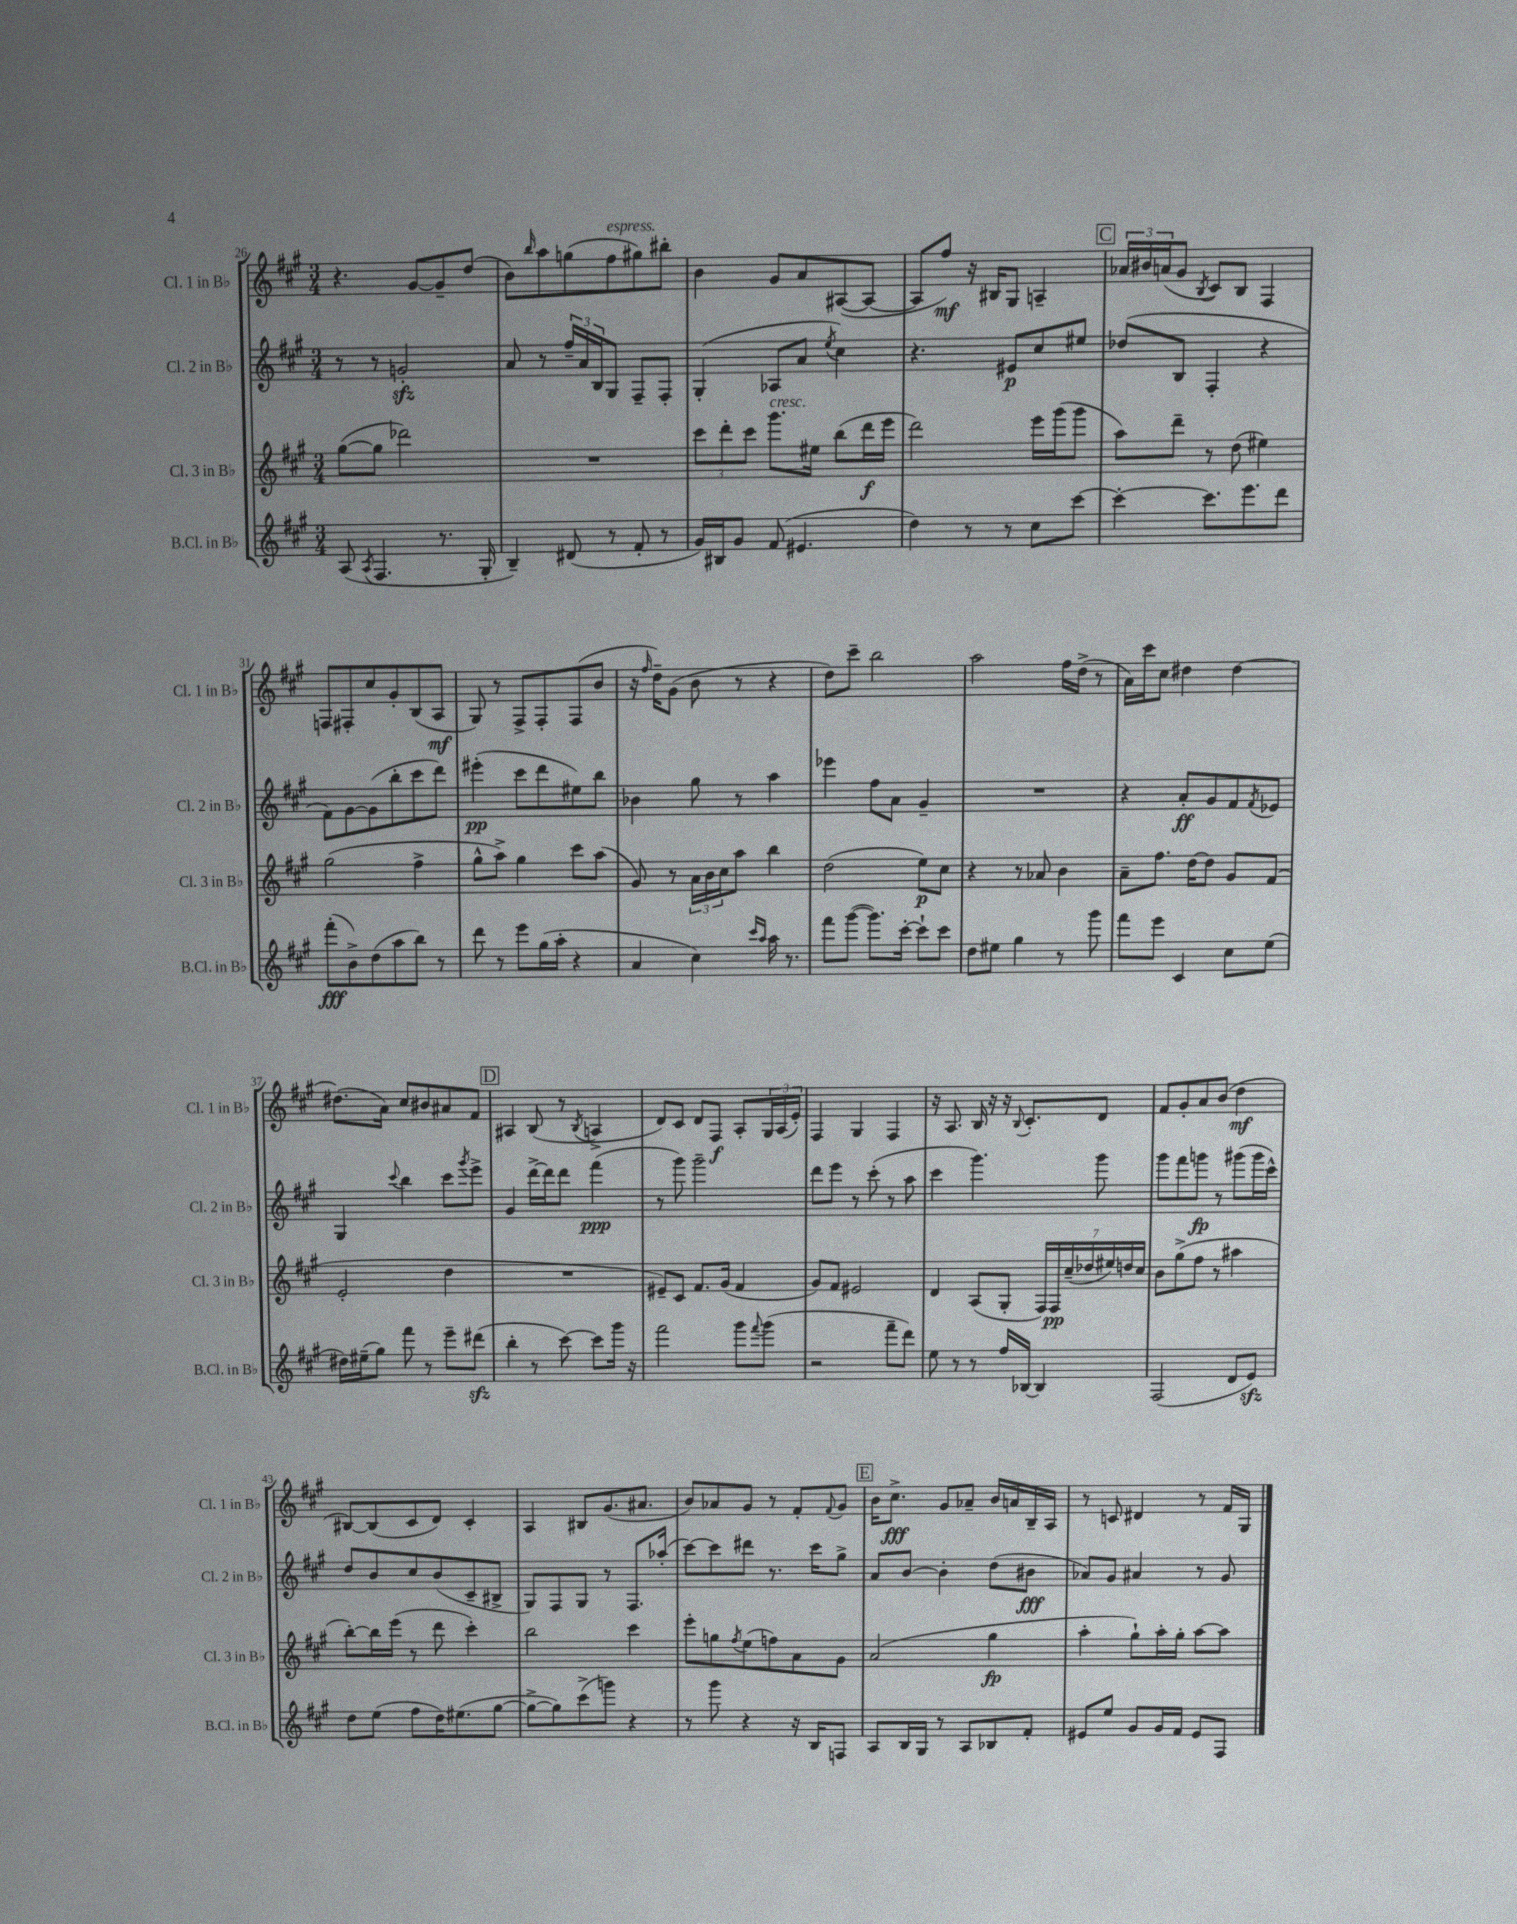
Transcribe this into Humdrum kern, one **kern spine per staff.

**kern	**dynam	**kern	**dynam	**kern	**dynam	**kern	**dynam
*part4	*part4	*part3	*part3	*part2	*part2	*part1	*part1
*staff4	*staff4	*staff3	*staff3	*staff2	*staff2	*staff1	*staff1
*I"B.Cl. in B♭	*	*I"Cl. 3 in B♭	*	*I"Cl. 2 in B♭	*	*I"Cl. 1 in B♭	*
*I'B.Cl. in B♭	*	*I'Cl. 3 in B♭	*	*I'Cl. 2 in B♭	*	*I'Cl. 1 in B♭	*
*clefG2	*	*clefG2	*	*clefG2	*	*clefG2	*
*k[f#c#g#]	*	*k[f#c#g#]	*	*k[f#c#g#]	*	*k[f#c#g#]	*
*M3/4	*	*M3/4	*	*M3/4	*	*M3/4	*
=26	=26	=26	=26	=26	=26	=26	=26
(8A/	.	([8gg#\L	.	8r	.	4.r	.
8qA/	.	.	.	.	.	.	.
4.F#/	.	8gg#\J]	.	8r	.	.	.
.	.	2ddd-X\)	.	2gnzz'/	.	.	.
.	.	.	.	.	.	[8g#/L	.
8.r	.	.	.	.	.	8g#~/]	.
.	.	.	.	.	.	(8dd/J	.
16G#'/	.	.	.	.	.	.	.
=27	=27	=27	=27	=27	=27	=27	=27
4B~/)	.	2.r	.	8a/	.	8b\L)	.
.	.	.	.	.	.	16qqbb/	.
.	.	.	.	8r	.	8aa\	.
(8d#X/	.	.	.	24ff#~/LL	.	(8ggn\	.
.	.	.	.	24a/	.	.	.
.	.	.	.	24B/J	.	.	.
!	!	!	!	!	!	!LO:TX:a:i:t=espress.	!
8r	.	.	.	8G#/J	.	8ff#\	.
8f#'/	.	.	.	8F#~/L	.	8gg#X\)	.
8r	.	.	.	8F#'/J	.	8bb#X'\J	.
=28	=28	=28	=28	=28	=28	=28	=28
16g#/LL)	.	12ccc#\L	.	(4G#'/	.	4b\	.
16B#X/J	.	.	.	.	.	.	.
.	.	12ddd'\	.	.	.	.	.
8g#/J	.	.	.	.	.	.	.
.	.	12ccc#\J	.	.	.	.	.
!	!	!LO:TX:a:i:t=cresc.	!	!	!	!	!
(8f#/	.	8.ggg#\L	.	8A-X/L	.	8g#/L	.
4.e#X/	.	.	.	8a/J	.	8a/	.
.	.	16ee#X\Jk	.	.	.	.	.
.	.	.	.	8qee/	.	.	.
.	.	(8bb\L	.	4cc#\)	.	([8A#X/	.
.	.	16ddd\L	f	.	.	8A#/J_	.
.	.	16eee\JJ	.	.	.	.	.
=29	=29	=29	=29	=29	=29	=29	=29
4dd\)	.	2ddd\)	.	4.r	.	8A#/L]	.
.	.	.	.	.	.	8ff#/J)	mf
8r	.	.	.	.	.	16r	.
.	.	.	.	.	.	16B#X/KL	.
8r	.	.	.	8e#X/L	p	8G#/J	.
8cc#\L	.	16eee\LL	.	8cc#/	.	4An~/	.
.	.	(16ggg#\J	.	.	.	.	.
[8ccc#\J	.	8ggg#\J	.	8ee#X/J	.	.	.
!!LO:REH:place=s1:t=C
=30	=30	=30	=30	=30	=30	=30	=30
4ccc#'\_	.	8aa\L)	.	(8dd-X/L	.	24a-X/LL	.
.	.	.	.	.	.	24b#X/	.
.	.	.	.	.	.	(24an/J	.
.	.	8ddd~\J	.	8B/J	.	8g#/J	.
.	.	.	.	.	.	8qB/	.
8.ccc#\L]	.	8r	.	4F#'/	.	8c#/L)	.
.	.	(8dd\	.	.	.	8B/J	.
8.eee\	.	.	.	.	.	.	.
.	.	4ee#X\)	.	4r	.	4F#/	.
8ddd\J	.	.	.	.	.	.	.
!!LO:LB:g=z
=31	=31	=31	=31	=31	=31	=31	=31
(8fff#'\L	fff	(2gg#\	.	8f#\L)	.	8Fn/L	.
8b^\)	.	.	.	[8g#\	.	8F#X'/	.
(8dd\	.	.	.	(8g#\]	.	8cc#/	.
8aa\	.	.	.	8bb'\	.	8g#'/	.
8bb\J)	.	4ff#^\	.	8ccc#\	.	(8B/	.
8r	.	.	.	8ddd\J)	.	8A/J	mf
=32	=32	=32	=32	=32	=32	=32	=32
8ddd\	.	8gg#^^\L	.	(4eee#X'\	pp	8G#/)	.
8r	.	8aa^\J)	.	.	.	8r	.
8eee\L	.	4gg#\	.	8ccc#\L	.	8F#^/L	.
(16gg#\L	.	.	.	8ddd\	.	8F#'/	.
16aa'\JJ	.	.	.	.	.	.	.
4r	.	8ccc#\L	.	8ee#X\)	.	(8F#/	.
.	.	(8aa\J	.	8bb\J	.	8b/J	.
=33	=33	=33	=33	=33	=33	=33	=33
4a/	.	8g#/)	.	4b-X\	.	16r	.
.	.	.	.	.	.	16qqff#/	.
.	.	.	.	.	.	16dd~\KL)	.
.	.	8r	.	.	.	(8g#\J	.
4cc#\)	.	24a\LL	.	8gg#\	.	8b\	.
.	.	24b\	.	.	.	.	.
.	.	24cc#\J	.	.	.	.	.
.	.	8aa\J	.	8r	.	8r	.
16qqccc#/LL	.	.	.	.	.	.	.
16qqaa/JJ	.	.	.	.	.	.	.
16aa\	.	4bb\	.	4aa\	.	4r	.
8.r	.	.	.	.	.	.	.
=34	=34	=34	=34	=34	=34	=34	=34
8fff#\L	.	(2dd\	.	4eee-X\	.	8dd\L)	.
([8ggg#\J	.	.	.	.	.	8ccc#~\J	.
8.ggg#\L])	.	.	.	8ff#\L	.	2bb\	.
.	.	.	.	8a\J	.	.	.
[16ccc#'\Jk	.	.	.	.	.	.	.
8ccc#`\L]	.	8ee\L)	p	4g#~/	.	.	.
8ccc#\J	.	8cc#\J	.	.	.	.	.
=35	=35	=35	=35	=35	=35	=35	=35
8dd\L	.	4r	.	2.r	.	2aa\	.
8ee#X\J	.	.	.	.	.	.	.
4gg#\	.	8r	.	.	.	.	.
.	.	8a-X/	.	.	.	.	.
8r	.	4b\	.	.	.	16ff#\LL	.
.	.	.	.	.	.	(16dd^\JJ	.
8ggg#\	.	.	.	.	.	8r	.
=36	=36	=36	=36	=36	=36	=36	=36
8fff#\L	.	8a~\L	.	4r	.	16a\LL)	.
.	.	.	.	.	.	16ccc#\J	.
8eee\J	.	8.ff#\J	.	.	.	8cc#\J	.
4c#/	.	.	.	8a'/L	ff	4dd#X\	.
.	.	[16dd\KL	.	.	.	.	.
.	.	8dd\J]	.	8g#/	.	.	.
8cc#\L	.	8g#/L	.	8f#/	.	[4dd#\	.
.	.	.	.	8qf#/	.	.	.
(8ee\J	.	(8f#/J	.	8e-X/J	.	.	.
!!LO:LB:g=z
=37	=37	=37	=37	=37	=37	=37	=37
16dd#X\LL)	.	2e'/	.	4G#/	.	(8.dd#X\L]	.
(16ee#X~\J	.	.	.	.	.	.	.
8gg#\J)	.	.	.	.	.	.	.
.	.	.	.	.	.	16a\Jk)	.
.	.	.	.	8qqccc#/	.	.	.
8fff#\	.	.	.	4bb\	.	8cc#/L	.
8r	.	.	.	.	.	8b#X/	.
8eee~\L	.	4dd\	.	8ccc#\L	.	8a#X/	.
.	.	.	.	8qggg#/	.	.	.
(8ddd#Xzz\J	.	.	.	8eee^\J	.	8f#/J	.
!!LO:REH:place=s1:t=D
=38	=38	=38	=38	=38	=38	=38	=38
4bb'\	.	2.r	.	4g#/	.	4A#X/	.
8r	.	.	.	[16ddd^\LL	.	(8B/	.
.	.	.	.	16ddd\J]	.	.	.
[8ccc#\)	.	.	.	8ddd\J	.	8r	.
.	.	.	.	.	.	8qB/	.
8ccc#\L]	.	.	.	(4fff#\	ppp	4An^/	.
16ggg#\Jk	.	.	.	.	.	.	.
16r	.	.	.	.	.	.	.
=39	=39	=39	=39	=39	=39	=39	=39
2fff#\	.	8e#X~/L)	.	8r	.	8d/L)	.
.	.	8c#/J	.	8ggg#\)	.	8c#/J	.
.	.	8.f#/L	.	2ggg#~\	.	8d/L	.
.	.	.	.	.	.	8F#/J	f
.	.	(16g#/Jk	.	.	.	.	.
8ggg#\L	.	4f#/	.	.	.	8A'/L	.
8qqfff#/	.	.	.	.	.	.	.
(8ggg#\J	.	.	.	.	.	24G#/L	.
.	.	.	.	.	.	(24A/	.
.	.	.	.	.	.	24e'/JJ)	.
=40	=40	=40	=40	=40	=40	=40	=40
2r	.	8g#/L)	.	8ddd\L	.	4F#/	.
.	.	8f#/J	.	8eee\J	.	.	.
.	.	2e#X/	.	8r	.	4G#/	.
.	.	.	.	(8ccc#'\	.	.	.
8fff#~\L	.	.	.	8r	.	4F#/	.
8ddd\J)	.	.	.	8aa\	.	.	.
=41	=41	=41	=41	=41	=41	=41	=41
8ee\	.	4d/	.	4ccc#\	.	16r	.
.	.	.	.	.	.	8.A/	.
8r	.	.	.	.	.	.	.
8r	.	(8A/L	.	4.ggg#\)	.	16B/	.
.	.	.	.	.	.	16r	.
16ff#/LL	.	8G#'/J	.	.	.	16r	.
.	.	.	.	.	.	8qqB/	.
[16B-X/JJ	.	.	.	.	.	8.c#'/L	.
4B-/]	.	28F#/LL)	.	.	.	.	.
.	.	28F#/	pp	.	.	.	.
.	.	(28cc#~/	.	.	.	.	.
.	.	28dd-X/	.	.	.	.	.
.	.	.	.	8ggg#\	.	8d/J	.
.	.	28ee#X/)	.	.	.	.	.
.	.	28ddn/	.	.	.	.	.
.	.	28cc#/JJ	.	.	.	.	.
=42	=42	=42	=42	=42	=42	=42	=42
(2F#/	.	8b\L	.	8ggg#\L	.	8f#/L	.
.	.	(8gg#^\	.	8fff#\	.	8g#'/	.
.	.	8ff#\J	.	8gggn\J	fp	8a/	.
.	.	8r	.	8r	.	(8b/J	.
8d/L	.	4aa#X\	.	(8ggg#X\L	.	4dd\	mf
8ezz/J)	.	.	.	16ggg#\L	.	.	.
.	.	.	.	16ccc#^^\JJ)	.	.	.
!!LO:LB:g=z
=43	=43	=43	=43	=43	=43	=43	=43
8dd\L	.	[8bb'\L)	.	8dd/L	.	[8B#X/L)	.
(8ee\J	.	16bb\L]	.	8b/	.	(8B#/]	.
.	.	(16eee\JJ	.	.	.	.	.
8ff#\L	.	8r	.	8cc#/	.	8c#/	.
16dd\K)	.	8ddd\	.	(8b/	.	8d/J)	.
(8.ee#X\	.	.	.	.	.	.	.
.	.	4ccc#'\)	.	8c#~/	.	4c#'/	.
[8gg#\J	.	.	.	8B#X^/J	.	.	.
=44	=44	=44	=44	=44	=44	=44	=44
8gg#^\L_	.	2bb\	.	8G#/L)	.	4A/	.
8gg#\])	.	.	.	8F#/	.	.	.
(8ccc#^\	.	.	.	8G#/J	.	8B#X/L	.
8gggn\J)	.	.	.	8r	.	(8.g#/	.
4r	.	4ccc#\	.	8.F#/L	.	.	.
.	.	.	.	.	.	8.a#X/J	.
.	.	.	.	(16aa-X'/Jk	.	.	.
=45	=45	=45	=45	=45	=45	=45	=45
8r	.	8eee'\L	.	[8ccc#\L)	.	8b/L)	.
8ggg#\	.	8ggn\	.	8ccc#\]	.	8a-X/	.
.	.	8qff#/	.	.	.	.	.
4r	.	(8ee\	.	8ddd#X\J	.	8g#/J	.
.	.	8ffn\)	.	8.r	.	8r	.
16r	.	8a\	.	.	.	8f#'/L	.
16B/KL	.	.	.	16ccc#\KL	.	.	.
.	.	.	.	.	.	8qqf#/	.
8Fn/J	.	8g#\J	.	8gg#^\J	.	8g#/J	.
!!LO:REH:place=s1:t=E
=46	=46	=46	=46	=46	=46	=46	=46
8A/L	.	(2a/	.	8a/L	.	16b\KL	.
.	.	.	.	.	.	8.cc#^\J	fff
16B/L	.	.	.	[8b/J	.	.	.
16G#/JJ	.	.	.	.	.	.	.
8r	.	.	.	4b'\]	.	8g#/L	.
8A/L	.	.	.	.	.	8a-X~/J	.
8B-X/	.	4gg#\	fp	(8dd\L	.	16b/LL	.
.	.	.	.	.	.	16an/	.
8f#'/J	.	.	.	8b#X\J	fff	16B~/	.
.	.	.	.	.	.	16A/JJ	.
=47	=47	=47	=47	=47	=47	=47	=47
8e#X/L	.	4aa'\	.	8a-X/L)	.	8r	.
8ee/J	.	.	.	8g#/J	.	8cn/	.
8g#/L	.	8gg#`\L)	.	4a#X/	.	4d#X/	.
16g#/L	.	16aa'\L	.	.	.	.	.
16f#/JJ	.	16gg#'\JJ	.	.	.	.	.
8e#/L	.	[8aa\L	.	8r	.	8r	.
8F#/J	.	8aa\J]	.	8g#/	.	16f#/LL	.
.	.	.	.	.	.	16G#/JJ	.
==	==	==	==	==	==	==	==
*-	*-	*-	*-	*-	*-	*-	*-
